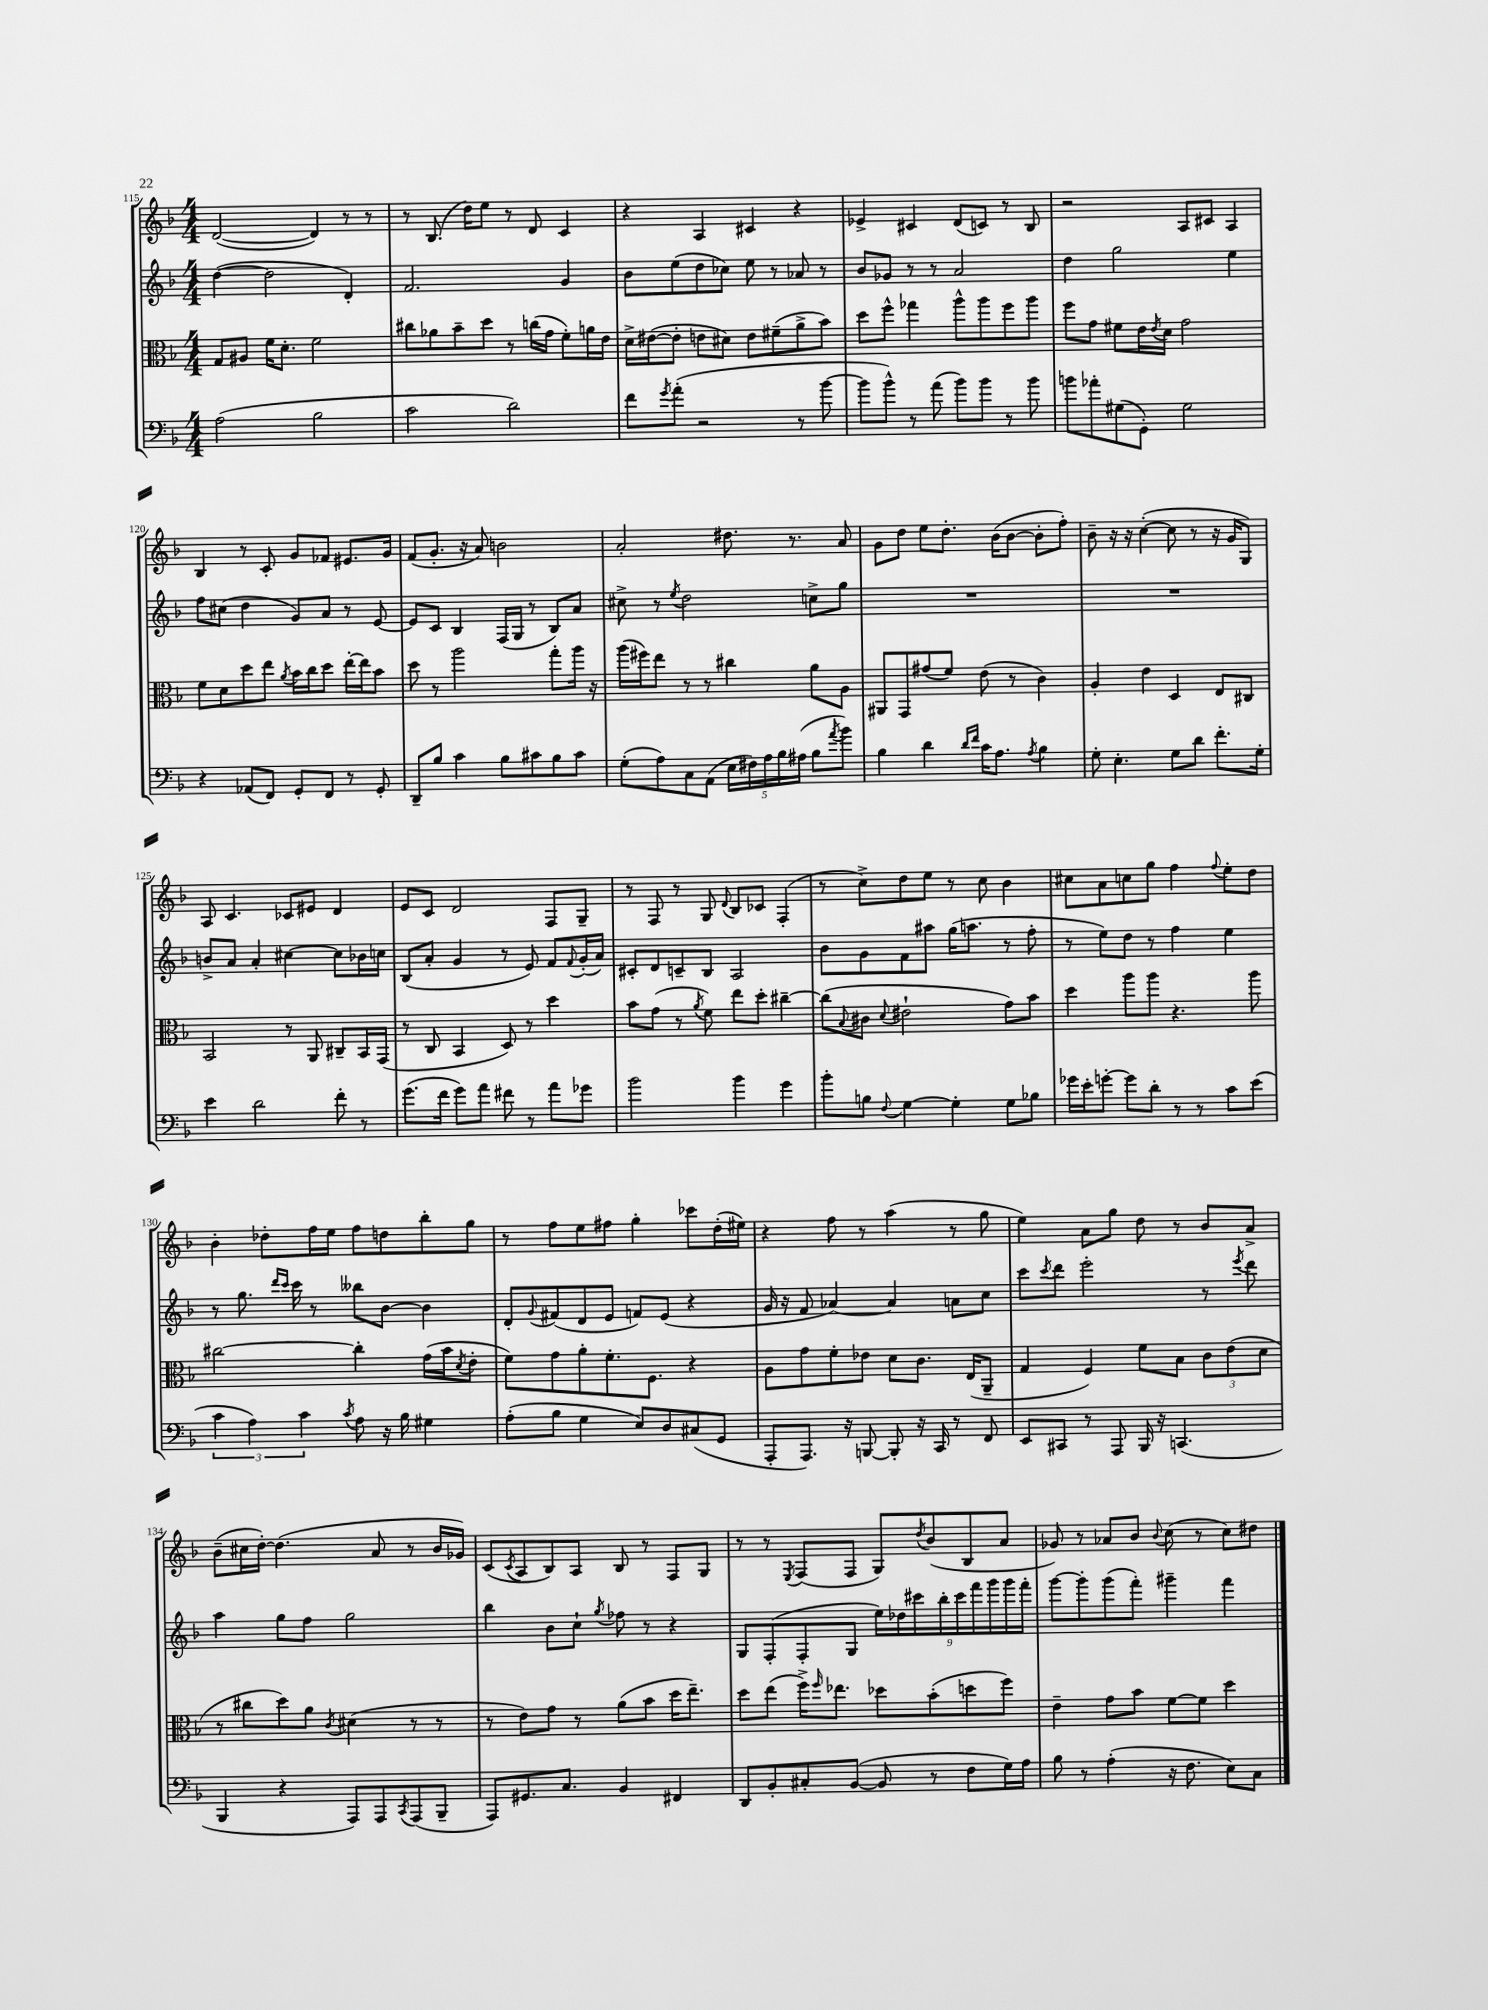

**kern	**kern	**kern	**kern
*part4	*part3	*part2	*part1
*staff4	*staff3	*staff2	*staff1
*clefF4	*clefC3	*clefG2	*clefG2
*k[b-]	*k[b-]	*k[b-]	*k[b-]
*M4/4	*M4/4	*M4/4	*M4/4
=115	=115	=115	=115
(2A\	8G/L	([4dd\	([2d/
.	8A#X/J	.	.
.	16f\KL	2dd\]	.
.	8.d'\J	.	.
2B-\	2f\	.	4d/])
.	.	4d'/)	8r
.	.	.	8r
=116	=116	=116	=116
2c\	8cc#X\L	2.f/	8r
.	8a-X\	.	(8.B-/
.	8b-~\	.	.
.	.	.	16dd\KL)
.	8dd\J	.	8ee\J
2d\)	8r	.	8r
.	(16ccn\LL	.	8d/
.	16g\JJ	.	.
.	8f'\L)	4g/	4c/
.	16an\L	.	.
.	16e\JJ	.	.
=117	=117	=117	=117
8f\L	16d^\LL	8b-\L	4r
.	([16e#X\J	.	.
8qg/	.	.	.
(8a'\J	8e#'\J]	(8ee\	.
2r	8en\L	8dd\	4A/
.	8d#X\J)	8cc-X\J)	.
.	8e\L	8ee\	4c#X/
.	(8f#X~\	8r	.
8r	8a^\	8a-X/	4r
[8b-\	8b-\J)	8r	.
=118	=118	=118	=118
8b-\L]	8dd\L	8b-/L	4e-X^/
8b-^^\J)	8ff^^\J	8g-X/J	.
8r	4gg-X\	8r	4c#X/
(8a\	.	8r	.
8b-\L)	8aa^^\L	2a/	(8d/L
8b-\J	8aa\	.	8cn/J)
8r	8ff\	.	8r
8b-\	8aa\J	.	8B-/
=119	=119	=119	=119
8bn\L	8ff\L	4dd\	2r
8a-X'\	8g\J	.	.
(8G#X\	8f#X\L	2gg\	.
8GG'\J)	16e\L	.	.
.	8qe/	.	.
.	16d\JJ	.	.
2G#\	2g\	.	8A/L
.	.	.	8c#X/J
.	.	4ee\	4A/
!!LO:LB:g=z
=120	=120	=120	=120
4r	8f\L	8ff\L	4B-/
.	8d\	(8cc#X\J	.
(8AA-X/L	8dd\	4dd\	8r
8FF/J)	8ee\J	.	8c'/
.	8qa/	.	.
8GG'/L	16b-\LL	8g/L)	8g/L
.	16cc\J	.	.
8FF/J	8dd\J	8a/J	8f-X/J
8r	[16ee'\LL	8r	8.e#X/L
.	16ee\J]	.	.
8GG'/	8b-\J	[8e/	.
.	.	.	16g/Jk
=121	=121	=121	=121
8DD~/L	8dd\	8e/L]	(8f/L
8B-/J	8r	8c/J	8.g'/J
4c\	2aa\	4B-/	.
.	.	.	16r
.	.	.	8a/)
8B-\L	.	(16F/LL	2bn\
.	.	16G/JJ	.
8c#X\	.	8r	.
8B-\	8gg'\L	8B-/L)	.
8c#\J	16aa\Jk	8a/J	.
.	16r	.	.
=122	=122	=122	=122
(8G'\L	(16aa\LL	8cc#X^\	2a'/
.	16ff#X\J)	.	.
8A\)	8ee\J	8r	.
.	.	8qee/	.
8C\	8r	2dd\	.
(8AA\J	8r	.	.
20E\LL	4cc#X\	.	8.dd#X\
20F#X\)	.	.	.
20A\	.	.	.
20B-\	.	.	.
.	.	.	8.r
(20A#X\JJ	.	.	.
8B-\L	8a\L	8ccn^\L	.
8qa/	.	.	.
8b-\J)	8A\J	8gg\J	8a/
=123	=123	=123	=123
4B-\	8AA#X/L	1r	8g\L
.	8GG/	.	8dd\J
4d\	(8g#X/	.	8ee\L
.	8f/J)	.	8.dd'\J
16qqd/LL	.	.	.
16qqf/JJ	.	.	.
16c\KL	(8e\	.	.
8.A\J	.	.	(16b-\KL
.	8r	.	[8b-\J
8qA/	.	.	.
4B-\	4c\)	.	8b-'\L]
.	.	.	8ff'\J)
=124	=124	=124	=124
8G'\	4A'/	1r	8b-~\
4.E'\	.	.	16r
.	.	.	16r
.	4e\	.	([4cc'\
8G\L	4D/	.	8cc\]
8d\J	.	.	8r
8.f'\L	8E/L	.	16r
.	.	.	16g/KL
.	8C#X/J	.	8G/J)
16G'\Jk	.	.	.
!!LO:LB:g=z
=125	=125	=125	=125
4e\	2BB-/	8bn^/L	8A/
.	.	8a/J	4.c/
2d\	.	4a'/	.
.	8r	[4cc#X\	8c-X/L
.	8AA/	.	8e#X/J
8f'\	8C#X~/L	8cc#\L]	4d/
8r	16BB-/L	16b-X\L	.
.	(16GG/JJ	16ccn\JJ	.
=126	=126	=126	=126
(8.g\L	8r	(8B-/L	8e/L
.	8C/	8a'/J	8c/J
16f\Jk	.	.	.
8g\L)	4BB-/	4g/	2d/
8a\J	.	.	.
8f#X\	8D/)	8r	.
8r	8r	8e/)	.
8a\L	4dd\	8f/L	8F/L
.	.	8qqf/	.
8g-X\J	.	(16g'/L	8G~/J
.	.	16a/JJ)	.
=127	=127	=127	=127
2b-\	8b-\L	8c#X'/L	8r
.	(8g\J	8d/	8F/
.	8r	8cn~/	8r
.	8qa/	.	.
.	8f\)	8B-/J	8G/
.	.	.	8qqd/
4b-\	8ee\L	2A/	8B-/L
.	8dd'\J	.	8c-X/J
4g\	[4cc#X~\	.	(4F'/
=128	=128	=128	=128
8b-'\L	(8cc#\L]	8b-\L	8r
.	8qqB-/	.	.
8Bn\J	8c#X\J	8g\	8cc^\L)
8qqF/	8qqd/	.	.
[4G\	2e#X`\	8f\	8dd\
.	.	8aa#X\J	8ee\J
4G'\]	.	(16gg\KL	8r
.	.	8.aan\J	.
.	.	.	8cc\
8G\L	8g\L)	8r	4b-\
8B-X\J	8b-\J	8ff'\	.
=129	=129	=129	=129
16g-X\LL	4dd\	8r	8cc#X\L
16e'\J	.	.	.
[8gn'\J	.	8ee\L)	8a\
8g\L]	8aa\L	8dd\J	8ccn\
8d'\J	8aa\J	8r	8gg\J
8r	4.r	4ff\	4ff\
8r	.	.	.
.	.	.	8qqff/
8c\L	.	4ee\	8ee'\L
(8e\J	8aa\	.	8dd\J
!!LO:LB:g=z
=130	=130	=130	=130
6c\	[2cc#X\	8r	4b-'\
.	.	8.gg\	.
6A\)	.	.	.
.	.	.	8dd-X'\L
.	.	16qqddd/LL	.
.	.	16qqccc/JJ	.
.	.	16ccc\	.
6c\	.	.	.
.	.	8r	16ff\L
.	.	.	16ee\JJ
8qc/	.	.	.
8A\	4cc#'\]	8bb--X\L	8ff\L
16r	.	[8b-\J	8ddn\
16B-\	.	.	.
4G#X\	(16g\LL	4b-\]	8bb-'\
.	16b-\J	.	.
.	8qd/	.	.
.	8e'\J	.	8gg\J
=131	=131	=131	=131
(8A'\L	8f\L)	8d'/L	8r
.	.	8qqg/	.
8B-\J	8g\	(8f#X/	8ff\L
4G\	8a'\	8d/	8ee\
.	8.f'\	8e/J	8ff#X\J
8E/L)	.	8fn/L)	4gg'\
.	8.F\J	.	.
8D/	.	(8e/J	.
(8C#X/	4r	4r	8ccc-X\L
8GG/J	.	.	(16dd'\L
.	.	.	16ee#X\JJ)
=132	=132	=132	=132
8AAA'/L	8A\L	16g/	4r
.	.	16r	.
8.AAA/J)	8g\	8f/	.
.	8f'\	[4a-X/)	8ff\
16r	.	.	.
[8BBBn/	8e-X\J	.	8r
8BBB'/]	8d\L	4a-/]	(4aa\
16r	8.c\J	.	.
16CC/	.	.	.
8r	.	8an\L	8r
.	(16E/KL	.	.
8FF/	8AA~/J	8cc\J	8gg\
=133	=133	=133	=133
8EE/L	4G/	8ccc\L	4ee\)
.	.	8qccc/	.
8CC#X/J	.	8ddd\J	.
8r	4F/)	2eee'\	8a\L
8AAA/	.	.	8gg\J
16BBB-/	8f\L	.	8dd\
16r	.	.	.
(4.CCn/	8B-\J	.	8r
.	12c\L	8r	8b-/L
.	(12e\	.	.
.	.	8qeee/	.
.	.	8ddd\	8a^/J
.	12d\J	.	.
!!LO:LB:g=z
=134	=134	=134	=134
4BBB-/	8r	4aa\	(8b-~\L
.	8cc#X\L	.	16cc#X\L
.	.	.	[16dd'\JJ)
4r	8dd\)	8gg\L	(4.dd\]
.	8a\J	8ff\J	.
.	8qc/	.	.
8AAA/L)	(4d#X\	2gg\	.
8AAA/	.	.	8a/
8qCC/	.	.	.
(8AAA/	8r	.	8r
8BBB-~/J	8r	.	16b-/LL
.	.	.	16g-X/JJ)
=135	=135	=135	=135
8AAA/L)	8r	4bb-\	(8c/L
.	.	.	8qc/
8.GG#X/	8e\L)	.	8A/
.	8g\J	8b-\L	8B-/)
8.C/J	.	.	.
.	8r	8cc`\J	8A/J
.	.	8qgg/	.
4BB-/	(8a\L	8ff-X\	8B-/
.	8b-\J	8r	8r
4FF#X/	16dd\KL	4r	8F/L
.	8.ee~\J)	.	.
.	.	.	8G/J
=136	=136	=136	=136
8DD/L	8dd\L	8G/L	8r
8BB-'/	(8ee\J	(8F'/	8r
.	.	.	8qE/
8C#X'/	16ff^\KL)	8F'/	(8F/L
.	16qqff/	.	.
.	8.ee-X\J	.	.
([8BB-/J	.	8G/J	8F/J
8BB-/]	8dd-X\L	18ee\LL)	8G/L)
.	.	18dd-X\	.
.	.	18ccc#X\	.
.	.	.	8qdd/
8r	(8b-'\	.	(8b-/
.	.	18bb-'\	.
.	.	18ccc#\	.
8F\L	8ddn\	.	8B-/
.	.	18fff\	.
.	.	18ggg\	.
16G\L)	8ff\J)	.	8a/J
.	.	18ggg\	.
16A\JJ	.	.	.
.	.	18fff'\JJ	.
=137	=137	=137	=137
8B-\	4e~\	[8ggg\L	8g-X/)
8r	.	8ggg'\]	8r
(4A'\	8g\L	(8ggg\	8a-X/L
.	8b-\J	8fff'\J)	8b-/J
.	.	.	8qqb-/
16r	[8f\L	4ggg#X~\	(8cc\
8.F\	.	.	.
.	8f\J]	.	8r
8E\L)	4dd\	4fff\	8cc\L)
8C\J	.	.	8dd#X\J
==	==	==	==
*-	*-	*-	*-
